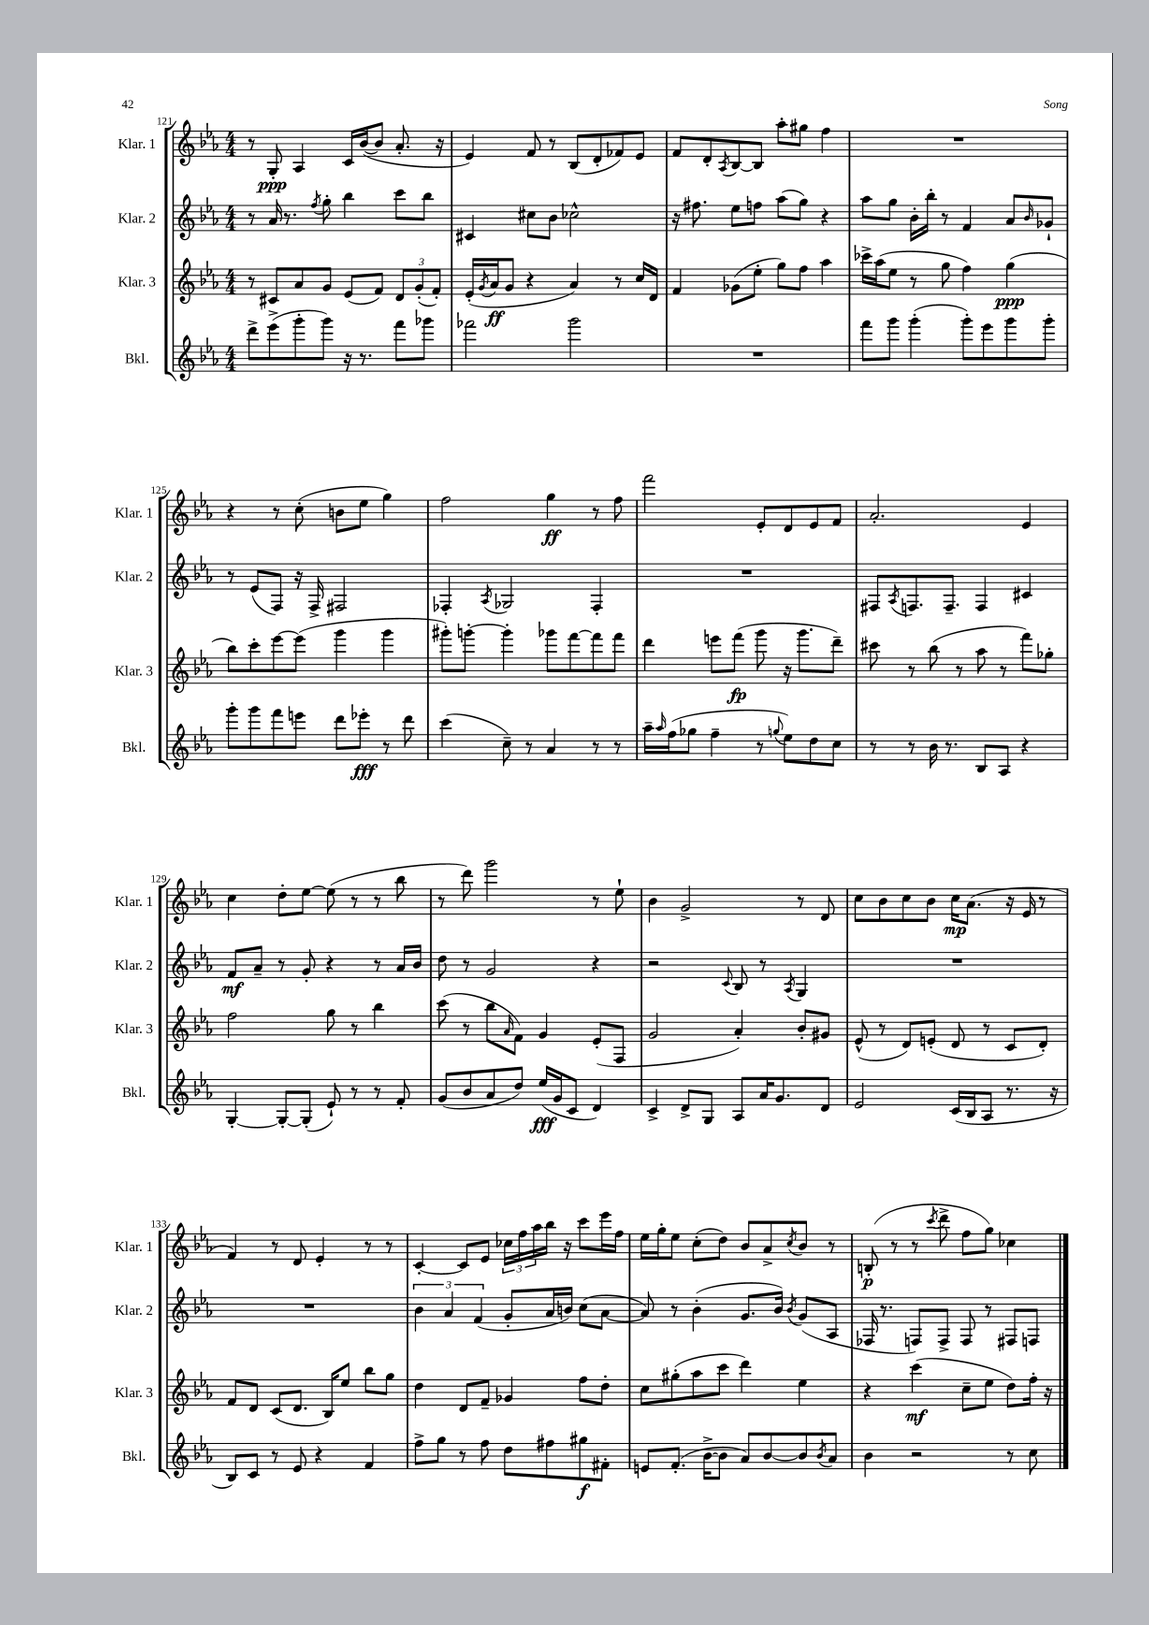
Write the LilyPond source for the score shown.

<<
\new StaffGroup <<
\new Staff = "s0" \with { instrumentName = "Klar. 1" shortInstrumentName = "Klar. 1" } {
    \clef treble \key ees \major \numericTimeSignature \time 4/4
    r8 g8-.\ppp aes4 c'16 bes'16~( bes'8 aes'8.-. r16 |
    ees'4) f'8 r8 bes8( d'8-. fes'8) ees'8 |
    f'8 d'8-. \acciaccatura { aes8 } bes8~ bes8 aes''8-. gis''8 f''4 |
    R1 |
    r4 r8 c''8-.( b'8 ees''8 g''4) |
    f''2 g''4\ff r8 f''8 |
    f'''2 ees'8-. d'8 ees'8 f'8 |
    aes'2.-. ees'4 |
    c''4 d''8-. ees''8~ ees''8( r8 r8 bes''8 |
    r8 d'''8) g'''2 r8 ees''8-! |
    bes'4 g'2-> r8 d'8 |
    c''8 bes'8 c''8 bes'8 c''16\mp aes'8.( r16 ees'16 r8 |
    f'4) r8 d'8 ees'4-. r8 r8 |
    c'4~-. c'8 ees'8 \tuplet 3/2 { ces''16 f''16 aes''16 } bes''16 r16 c'''8 ees'''16 f''16 |
    ees''16 g''16-. ees''8 c''8-.( d''8) bes'8 aes'8-> \acciaccatura { c''8 } bes'8 r8 |
    b8-.\p( r8 r8 \acciaccatura { c'''8 } d'''8-> f''8 g''8) ces''4 \bar "|." |
}
\new Staff = "s1" \with { instrumentName = "Klar. 2" shortInstrumentName = "Klar. 2" } {
    \clef treble \key ees \major \numericTimeSignature \time 4/4
    r8 aes'16 r8. \acciaccatura { f''8 } g''8-. bes''4 c'''8 bes''8 |
    cis'4 cis''8 bes'8 ces''2-^ |
    r16 fis''8. ees''8 f''8 aes''8( g''8) r4 |
    aes''8 g''8 bes'16-. bes''16-. r8 f'4 aes'8 \grace { bes'16 } ges'8-! |
    r8 ees'8( f8) r16 f16-> fis2 |
    fes4-. \acciaccatura { aes8 } ges2 fes4-. |
    R1 |
    fis8 \acciaccatura { aes8 } f8. f8.-- f4 cis'4 |
    f'8\mf aes'8-- r8 g'8-. r4 r8 aes'16 bes'16 |
    d''8 r8 g'2 r4 |
    r2 \appoggiatura { c'8 } bes8 r8 \acciaccatura { aes8 } g4 |
    R1 |
    R1 |
    \tuplet 3/2 { bes'4 aes'4 f'4( } g'8-. aes'16 b'16) c''8( aes'8~ |
    aes'8) r8 bes'4-.( g'8. bes'16) \acciaccatura { bes'8 } g'8( aes8 |
    fes16 r8. f8) f8-> f8 r8 fis8 f8 \bar "|." |
}
\new Staff = "s2" \with { instrumentName = "Klar. 3" shortInstrumentName = "Klar. 3" } {
    \clef treble \key ees \major \numericTimeSignature \time 4/4
    r8 cis'8 aes'8 g'8 ees'8( f'8) \tuplet 3/2 { d'8 g'8-.( f'8-.) } |
    ees'16-.( \acciaccatura { g'8 } aes'16\ff g'8 r4 aes'4) r8 c''16 d'16 |
    f'4 ges'8( ees''8-. g''8) f''8 aes''4 |
    ces'''16-> aes''16( ees''8 r8 g''8 f''4) g''4\ppp( |
    bes''8) c'''8-. ees'''8~ ees'''8( g'''4 g'''4 |
    gis'''8-.) g'''8~-. g'''4-. ges'''8 f'''8~ f'''8 f'''8 |
    d'''4 e'''8 f'''8\fp( g'''8 r16 g'''8. d'''8--) |
    cis'''8 r8 bes''8( r8 aes''8 r8 f'''8) ges''8-. |
    f''2 g''8 r8 bes''4 |
    c'''8( r8 bes''8 \grace { aes'16 } f'8) g'4 ees'8-.( f8 |
    g'2 aes'4-.) bes'8-. gis'8 |
    ees'8-^( r8 d'8) e'8-.( d'8 r8 c'8 d'8-.) |
    f'8 d'8 c'8( d'8. bes16) ees''8 bes''8 g''8 |
    d''4 d'8 f'8-- ges'4 f''8 d''8-. |
    c''8 gis''8-.( aes''8 c'''8 d'''4) ees''4 |
    r4 c'''4\mf( c''8-- ees''8 d''8) f''16-. r16 \bar "|." |
}
\new Staff = "s3" \with { instrumentName = "Bkl." shortInstrumentName = "Bkl." } {
    \clef treble \key ees \major \numericTimeSignature \time 4/4
    d'''8-> ees'''8->( g'''8-. g'''8) r16 r8. f'''8 ges'''8 |
    fes'''2 g'''2 |
    R1 |
    f'''8 g'''8 g'''4-.( g'''8-.) ees'''8 g'''8 g'''8-. |
    g'''8-. g'''8 f'''8 e'''8 d'''8 ees'''8-.\fff r8 d'''8 |
    c'''4( c''8--) r8 aes'4 r8 r8 |
    aes''16-- \grace { aes''16 } f''16( ges''8 f''4-- r8 \appoggiatura { g''8 } ees''8) d''8 c''8 |
    r8 r8 bes'16 r8. bes8 aes8 r4 |
    g4~-. g8~-. g8-.( ees'8-!) r8 r8 f'8-. |
    g'8( bes'8 aes'8 d''8) ees''16\fff( g'16 c'8 d'4) |
    c'4-> d'8-> g8 aes8 aes'16 g'8. d'8 |
    ees'2 c'16( bes16 aes8 r8. r16 |
    bes8) c'8 r8 ees'8 r4 f'4 |
    f''8-> g''8 r8 f''8 d''8 fis''8 gis''8\f fis'8-. |
    e'8 f'8.-.( bes'16~-> bes'8 aes'8) bes'8~ bes'8 \acciaccatura { bes'8 } aes'8 |
    bes'4 r2 r8 c''8 \bar "|." |
}
>>
>>
\layout { \context { \Score currentBarNumber = #121 } }
